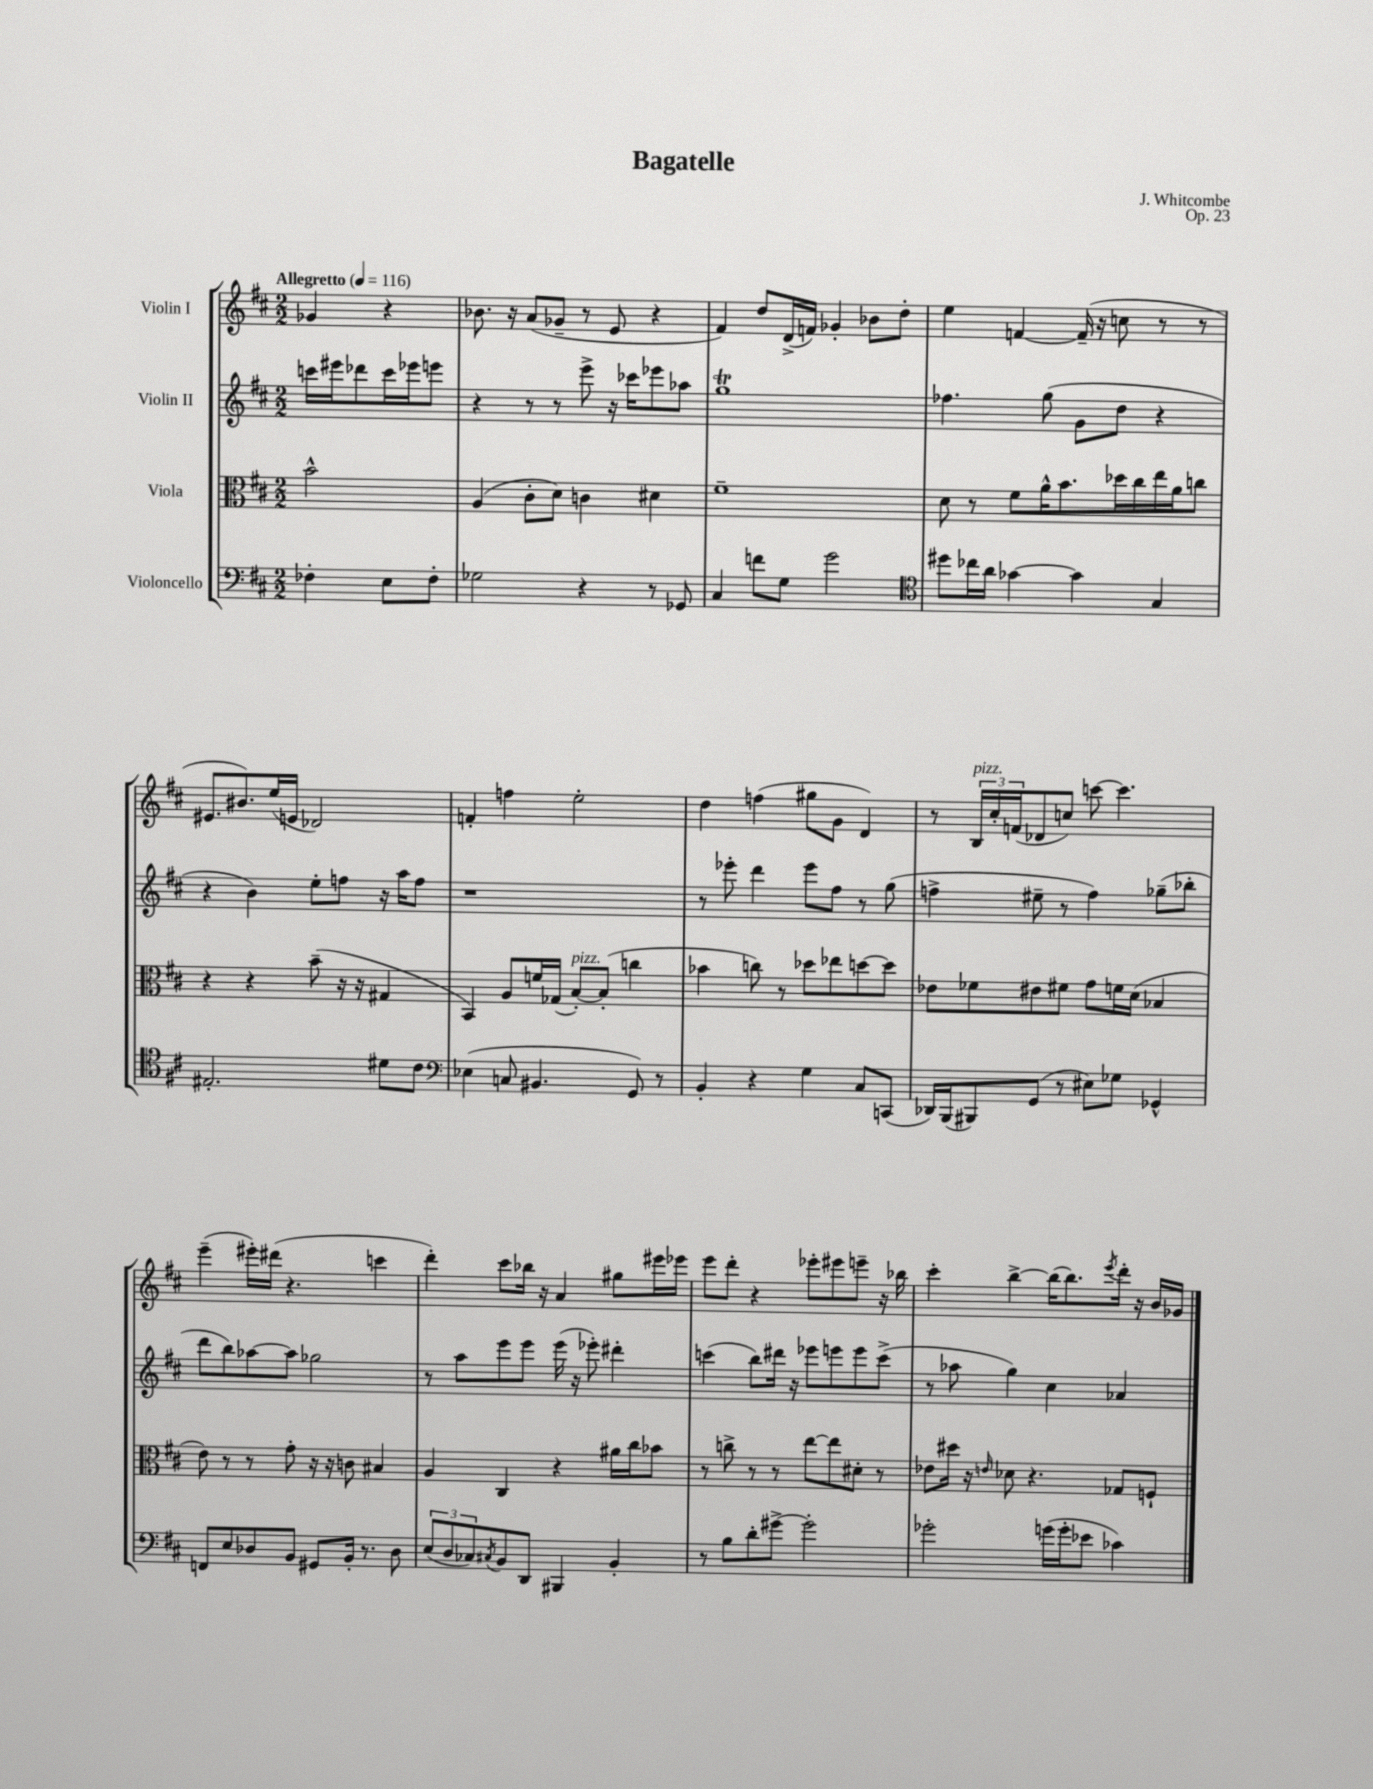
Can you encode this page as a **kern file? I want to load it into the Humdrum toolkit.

**kern	**kern	**kern	**kern
*staff4	*staff3	*staff2	*staff1
*clefF4	*clefC3	*clefG2	*clefG2
*k[f#c#]	*k[f#c#]	*k[f#c#]	*k[f#c#]
*M2/2	*M2/2	*M2/2	*M2/2
*MM116	*MM116	*MM116	*MM116
4F-'\	2b^^\	16ccc\LL	4g-/
.	.	16eee#\J	.
.	.	8ddd-\	.
8E\L	.	16ccc\L	4r
.	.	16eee-\J	.
8F-'\J	.	8eee\J	.
=	=	=	=
2G-\	(4A/	4r	8.b-\
.	.	.	16r
.	8c#'\L	8r	(8a/L
.	8d\J)	8r	8g-~/J
4r	4c\	8eee^\	8r
.	.	16r	8e/
.	.	16ccc-\LK	.
8r	4d#\	8eee-\	4r
8GG-/	.	8aa-\J	.
=	=	=	=
4C#/	1f#~	1gg	4f#/)
8f\L	.	.	8dd/L
8G\J	.	.	(16d^/L
.	.	.	16f/JJ)
2g\	.	.	4g-'/
.	.	.	8b-\L
.	.	.	8dd'\J
=	=	=	=
*clefC4	*	*	*
8dd#\L	8d\	4.ff-\	4ee\
16cc-\L	8r	.	.
16a\JJ	.	.	.
[4g-\	8f#\L	.	[4f/
.	16a^^\K	(8gg\	.
.	8.b\	.	.
4g-\]	.	8g\L	(16f~/]
.	.	.	16r
.	16dd-\L	8dd\J	8cc\
.	16cc#\	.	.
4G/	16ee\	4r	8r
.	16a\J	.	.
.	8cc\J	.	8r
=	=	=	=
2.E#'/	4r	4r	8.e#/L
.	.	.	8.b#/)
.	4r	4b\)	.
.	.	.	(16ee/L
.	.	.	16e/JJ
.	(8b~\	8ee'\L	2d-/)
.	16r	8ff\J	.
.	16r	.	.
8d#\L	4G#/	16r	.
.	.	16aa\LK	.
8c#\J	.	8ff\J	.
=	=	=	=
*clefF4	*	*	*
(4E-\	4BB/)	1r	4f'/
8C/	8A/L	.	4ff\
4.BB#/	16f/L	.	.
.	(16G-/JJ	.	.
.	[8B'/L)	.	2ee'\
.	(8B'/]J	.	.
8GG/)	4cc\	.	.
8r	.	.	.
=	=	=	=
4BB'/	4b-\	8r	4dd\
.	.	8eee-'\	.
4r	8cc\)	4ddd\	(4ff\
.	8r	.	.
4G\	8dd-\L	8eee-\L	8gg#\L
.	8ee-\	8ff#\J	8g\J
8C#/L	[8dd\	8r	4d/)
(8CC/J	8dd\]J	(8gg\	.
=	=	=	=
16DD-/LL)	8e-\L	4ff^\	8r
(16BBB/J	.	.	.
8BBB#/)	8f-\	.	24B/LL
.	.	.	24cc#'/
.	.	.	(24f/J
(8GG/J	8e#\	8ee#~\	8d-/
8r	8f#\J	8r	8cc/J)
8E#\L)	8g\L	4ff\)	[8ccc\
8G-\J	16f\L	.	4.ccc\]
.	(16d\JJ	.	.
4GG-^^/	4B-/	(8gg-~\L	.
.	.	8bb-'\J	.
=	=	=	=
8FF/L	8e\)	8ddd\L	(4eee~\
8E/	8r	8bb\)	.
8D-/	8r	[8aa-\	16eee#'\LL)
.	.	.	(16ddd#\JJ
8BB/J	8g'\	8aa-\]J	4.r
8GG#/L	16r	2gg-\	.
.	16r	.	.
16BB'/Jk	8c\	.	.
8.r	.	.	.
.	4B#/	.	4ccc\
8D-\	.	.	.
=	=	=	=
(12E/L	4A/	8r	4ddd'\)
12D/	.	.	.
.	.	8aa\L	.
12C-/)	.	.	.
8qC#/	.	.	.
8BB/	4C#/	8eee\	8ccc#\L
8DD/J	.	8eee\J	16bb-\Jk
.	.	.	16r
4BBB#/	4r	(16eee\	4a/
.	.	16r	.
.	.	8eee-'\)	.
4BB'/	16a#\LL	4ddd#'\	8gg#\L
.	16cc#\J	.	.
.	8b-\J	.	16eee#\L
.	.	.	16eee-\JJ
=	=	=	=
8r	8r	(4ccc\	8eee\L
8B\L	8cc^\	.	8ddd'\J
8d'\	8r	8bb\L)	4r
[8g#^\J	8r	16ddd#\Jk	.
.	.	16r	.
2g#'\]	[8ee\L	8eee-\L	8eee-'\L
.	8ee\]	8eee\	8eee#\
.	8d#'\J	8eee\	8eee~\J
.	8r	(8ccc^\J	16r
.	.	.	16bb-\
=	=	=	=
2g-'\	8e-\L	8r	4ccc#'\
.	16dd#\Jk	8aa-\	.
.	16r	.	.
.	16qqe/	.	.
.	8d-\	4gg\)	[4bb^\
.	4.r	.	.
(16g\LL	.	4cc#\	(16bb\]LK
16g'\J	.	.	8.bb\)
8e-\J	.	.	.
.	.	.	8qeee/
4c-\)	8G-/L	4a-/	16ddd'\Jk
.	.	.	16r
.	8F`/J	.	16b/LL
.	.	.	16g-/JJ
==	==	==	==
*-	*-	*-	*-
